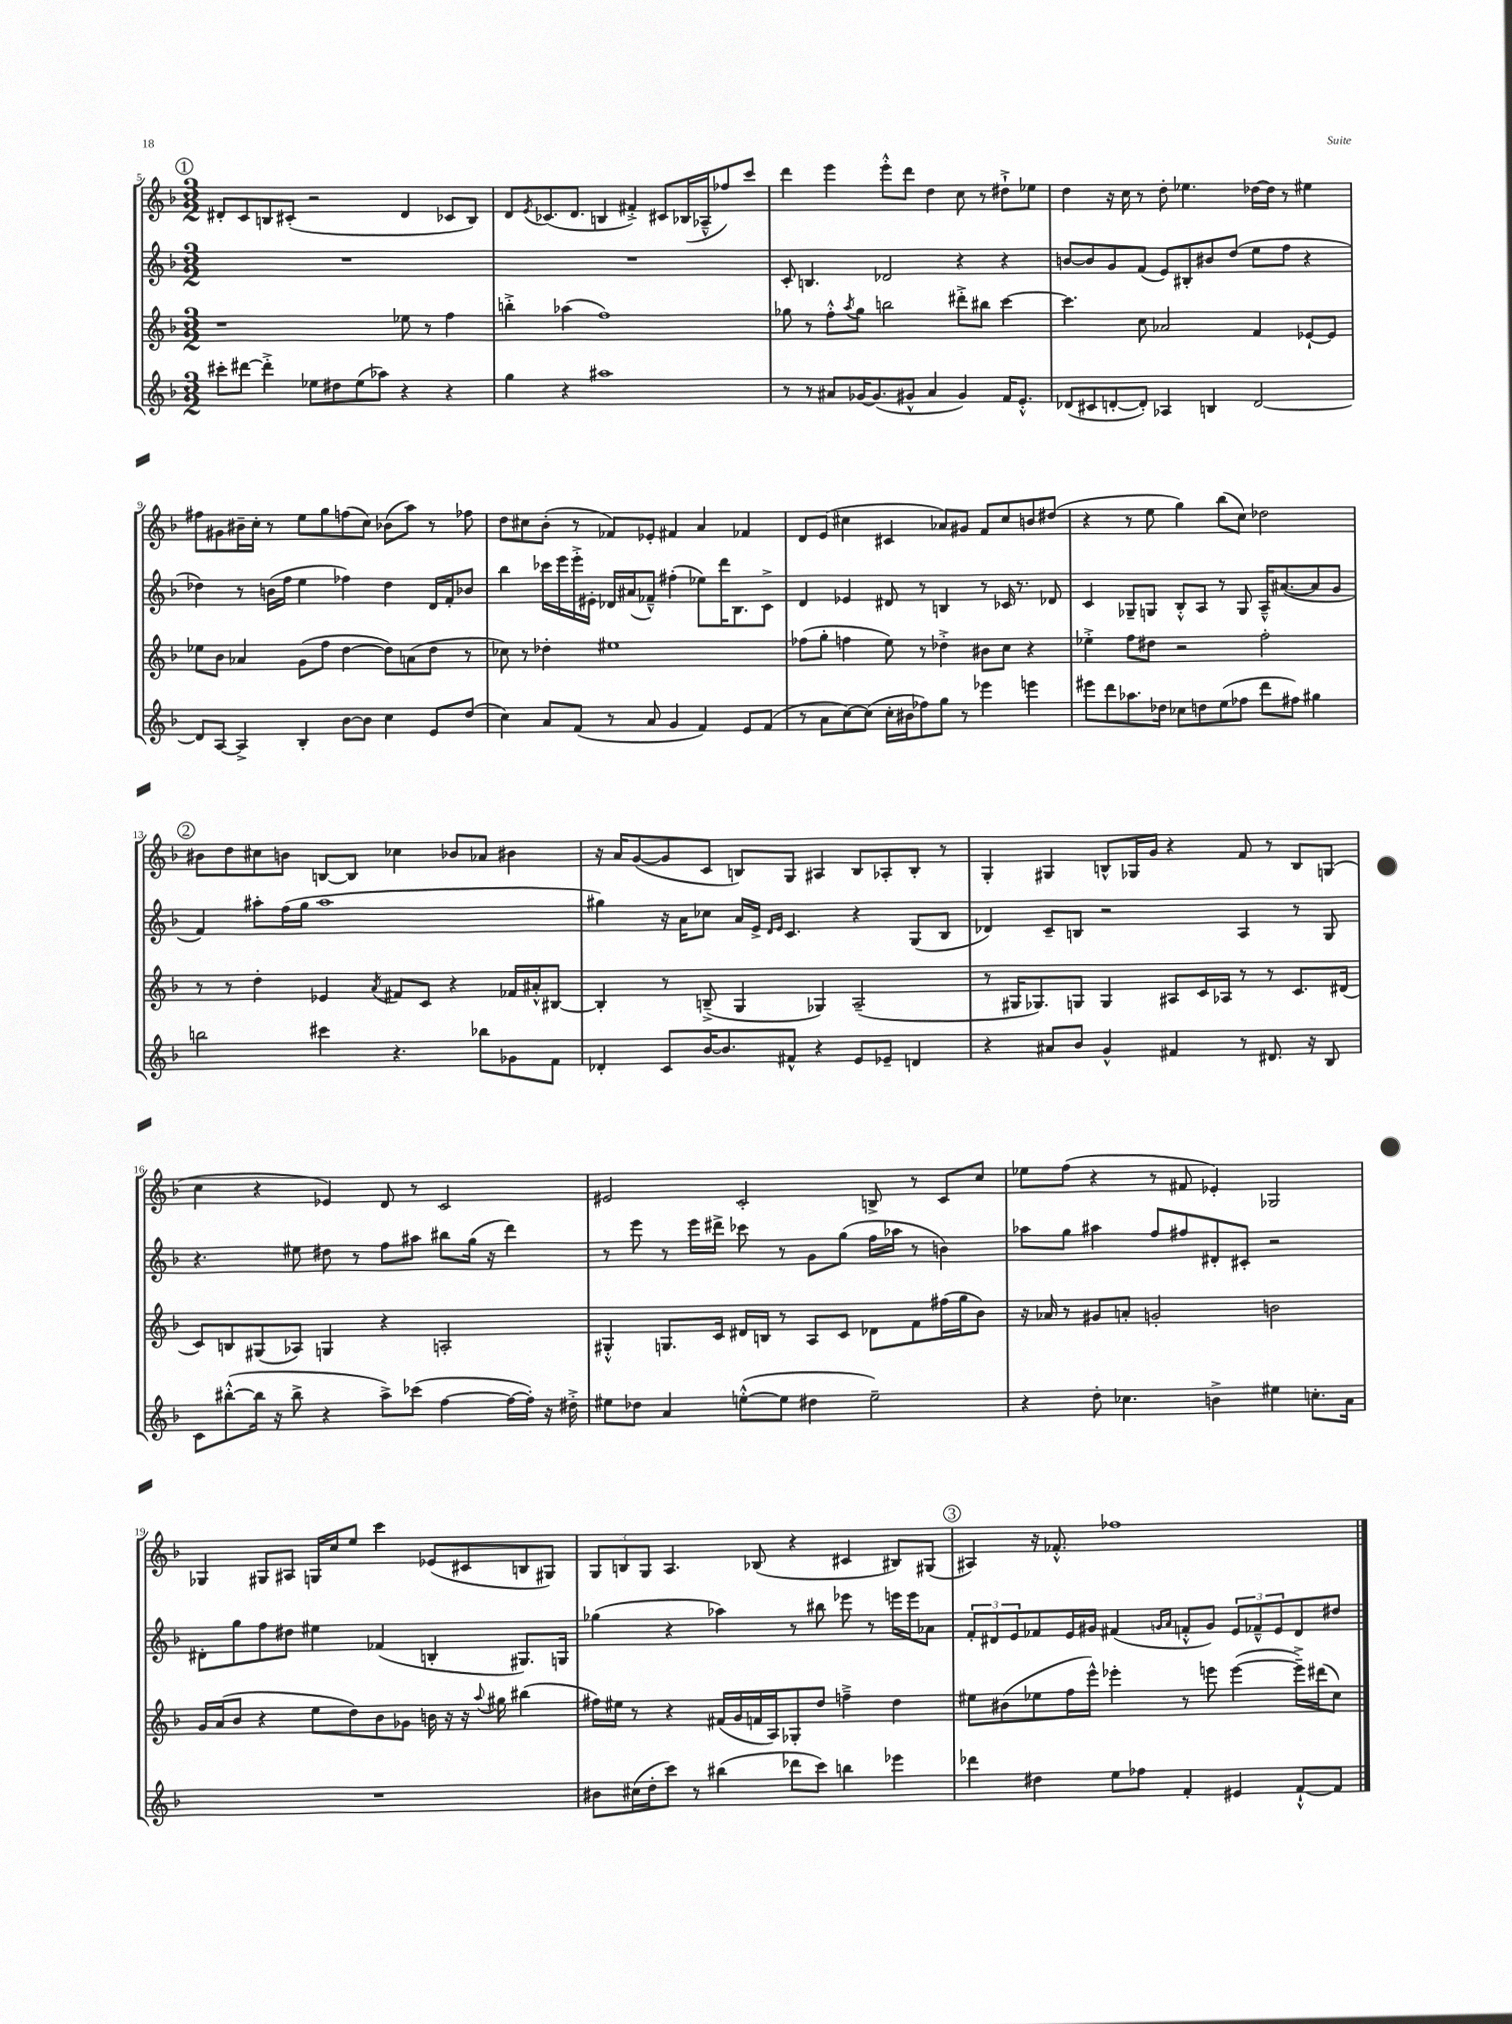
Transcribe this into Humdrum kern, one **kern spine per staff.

**kern	**kern	**kern	**kern
*staff4	*staff3	*staff2	*staff1
*clefG2	*clefG2	*clefG2	*clefG2
*k[b-]	*k[b-]	*k[b-]	*k[b-]
*M3/2	*M3/2	*M3/2	*M3/2
8ccc#'	1r	1.r	8d#'
[8ddd#	.	.	8c
4ddd#'^]	.	.	8B
.	.	.	(8c#'
8ee-	.	.	2r
8dd#	.	.	.
(8ee-	.	.	.
8aa-)	.	.	.
4r	8ee-	.	4d#
.	8r	.	.
4r	4ff	.	8c-
.	.	.	8B)
=	=	=	=
4gg	4bb'^	1.r	8d
.	.	.	8qe
.	.	.	(8.c-
4r	(4aa-	.	.
.	.	.	8.d
1aa#	1ff)	.	4B
.	.	.	4f#'^)
.	.	.	8c#
.	.	.	(16B-
.	.	.	16A-~^^
.	.	.	8ff-)
.	.	.	8ccc
=	=	=	=
8r	8gg-	8c'	4ddd
8r	8r	4.B	.
8a#	8ff'^^	.	4eee
.	8qaa	.	.
[16g-	8gg-	.	.
(8.g-]	.	.	.
.	2bb	2d-	8eee'^^
8g#^^	.	.	8ddd
4a#	.	.	4dd
4g#)	8ddd#'^	4r	8cc
.	8bb#	.	8r
16f	[4ccc	4r	8dd#`^
8.e'^^	.	.	.
.	.	.	8ee-
=	=	=	=
(8d-	4.ccc]	[8b	4dd
8c#	.	8b]	.
[8d'	.	8g	16r
.	.	.	16cc
8d'])	8cc	(8f	8r
4A-	2a-	8e)	8dd'
.	.	8B#'	4.ee-
4B	.	8b#	.
.	.	(8dd	.
[2d	4f	8ee	[16dd-
.	.	.	16dd-]
.	.	8ff	8r
.	[8e-`	4r	4ee#
.	8e-]	.	.
=	=	=	=
8d]	8ee-	4dd-)	8ff#
[8A	8b-	.	8g#
4A^]	4a-	8r	16b#~
.	.	.	16cc'
.	.	(16b	8r
.	.	16ff	.
4B-'	(8g	4ee	8ee
.	8ff	.	8gg
[8b-	[4dd	4ff-)	(8ff
8b-]	.	.	8cc)
4cc	8dd])	4dd-	(8b-
.	(8a	.	8aa)
8e	8dd	16d	8r
.	.	16f'	.
(8dd	8r	8b-	8ff-
=	=	=	=
4cc)	8cc-)	4bb-	8dd
.	8r	.	8cc#
8a	4dd-'	16ccc-	(8b-'
.	.	16eee	.
(8f	.	16eee'^	8r
.	.	16e#'	.
8r	1ee#	16d-	8f-)
.	.	(16a#	.
8a	.	8f-~^^)	8e-'
4g	.	(4ff#'	4f#
4f)	.	8ee-)	4a
.	.	16ddd	.
.	.	8.B-	.
8e	.	.	4f-
(8f	.	8c^	.
=	=	=	=
8r	(8ff-	4d	8d
8a	8gg'	.	(8e
[8cc)	4ff	4e-	4cc#
(8cc]	.	.	.
16cc'	8ee)	8d#	4c#
16b#	.	.	.
8ff-)	8r	8r	.
8gg	4dd-'^	4B	8a-)
8r	.	.	8g#
4eee-	8b#	8r	8f
.	8cc	16c-	8cc#
.	.	8.r	.
4eee	4r	.	8b
.	.	8d-	(8dd#
=	=	=	=
8eee#	4ee-'^	4c	4r
8ddd	.	.	.
8.aa-	8ff	8G-~	8r
.	8dd#	8G	8ee
16dd-	.	.	.
8cc-	2r	8B-'^^	4gg)
8dd	.	8A	.
(8ee	.	8r	(8bb-
8ff-	.	8G	8cc)
8ddd	2ff'	16A~^^	2dd-
.	.	([8.a#	.
8ff#)	.	.	.
4gg#	.	8a#]	.
.	.	8g	.
=	=	=	=
2bb	8r	4f)	8b#
.	8r	.	8dd
.	4dd'	8aa#'	8cc#
.	.	(16ff	8b
.	.	16gg	.
4ccc#	4e-	1aa#	[8B
.	.	.	8B]
.	8qa	.	.
4.r	8f#	.	4cc-
.	8c	.	.
.	4r	.	8b-
8bb-	.	.	8a-
8g-	16f-	.	4b#
.	16a#'^^	.	.
8f	[8B#	.	.
=	=	=	=
4d-'	4B#']	4gg#)	16r
.	.	.	16a
.	.	.	([8g
8c	8r	16r	8g]
.	.	16a	.
[16b-	(8B~^	8cc-	8c
8.b-]	.	.	.
.	4G	16a	8B)
.	.	16e^	.
.	.	16qqd	.
.	.	16qqe	.
8f#^^	.	4.c	8G
4r	4G-)	.	4A#
8e	(2A~	4r	8B
8e-~	.	.	8A-'
4d	.	(8G	8B'
.	.	8B-	8r
=	=	=	=
4r	8r	4d-)	4G'
.	16G#	.	.
.	8.G-)	.	.
8a#	.	8c~	4G#
8b-	8G	8B	.
4g^^	4G	2r	8B^^
.	.	.	16G-
.	.	.	16g
4f#	8A#	.	4r
.	16c	.	.
.	16A-	.	.
8r	8r	4A	8f
8.d#	8r	.	8r
.	8.c	8r	8B
16r	.	.	.
8B-	.	8G	(8G
.	(16d#	.	.
=	=	=	=
8c	8c)	4.r	4cc
([8bb#'^^	8B	.	.
16bb#]	(8G#	.	4r
16r	.	.	.
8bb#^	8A-)	8ee#	.
4r	4G	8dd#	4e-)
.	.	8r	.
8aa^)	4r	8ff	8d
(8ccc-	.	8aa#	8r
[4ff	2A'	8bb#	2c
.	.	(16gg	.
.	.	16r	.
16ff_	.	4ddd)	.
16ff'])	.	.	.
16r	.	.	.
16dd#'^	.	.	.
=	=	=	=
8ee#	4G#'^^	8r	2e#
8dd-	.	8eee	.
4a	8.G	8r	.
.	.	16eee	.
.	16c	16ddd#^	.
([8ee'^^	16d#	8ccc-	2c'
.	16B	.	.
8ee]	8r	8r	.
4dd#	8A	8g	.
.	8c	(8gg	.
2ee~)	8d-	16ff	8B^
.	.	16aa-	.
.	8f	8r	8r
.	(16ff#	4b)	8c
.	16gg	.	.
.	8b-)	.	8cc
=	=	=	=
4r	16r	8aa-	8ee-
.	16a-	.	.
.	8r	8gg	(8ff
8dd'	8g#	4aa#	4r
4.cc-	8a'	.	.
.	2g'	8ff	8r
.	.	8ff#	8f#
4b^	.	8d#'	4e-')
.	.	8c#'	.
4ee#	2b	2r	2G-
8.cc'	.	.	.
16a	.	.	.
=	=	=	=
1.r	16g	8d#'	4G-
.	(16a	.	.
.	8b-	8gg	.
.	4r	8ff	8G#
.	.	8dd#	8A#
.	8ee	4ee#	16G
.	.	.	16cc
.	8dd)	.	8ee
.	8b-	(4f-	4ccc
.	8g-	.	.
.	16b	4B'	(8e-
.	16r	.	.
.	16r	.	8c#
.	8qqaa	.	.
.	16gg#	.	.
.	(4bb#	8.G#)	8B
.	.	.	8G#)
.	.	16G	.
=	=	=	=
8b#	16ff#)	(4gg-	12G
.	16ee#	.	.
.	.	.	12B
(16cc#	8r	.	.
.	.	.	12G
16dd'	.	.	.
8ccc)	4r	4r	4.A
8r	.	.	.
(4bb#	(16f#	4aa-)	.
.	16g	.	.
.	16f	.	(8B-
.	16A)	.	.
8ddd-	8G-'	8r	4r
8ccc)	8dd	8bb#	.
4bb	4ff~^	8eee-	4c#
.	.	8r	.
4eee-	4dd	16eee	8B#)
.	.	16eee	.
.	.	8a-	(8G#
=	=	=	=
4ddd-	8ee#	12f'	4A#)
.	.	12d#	.
.	(8b#	.	.
.	.	12e	.
4dd#	8ee-	8f-	16r
.	.	.	8.f-'^^
.	16ff	16e	.
.	16eee^^)	16g#	.
8ee	4eee-'	(4f#	1ff-
8ff-	.	.	.
.	.	16qqg	.
.	.	16qqa	.
4f'	8r	8f'^^	.
.	8eee	8g)	.
4e#	([4eee	12e	.
.	.	12f-~^^	.
.	.	12e	.
[8f`^^	16eee~^])	8d#	.
.	(16ddd#	.	.
8f]	8cc)	8dd#	.
==	==	==	==
*-	*-	*-	*-
